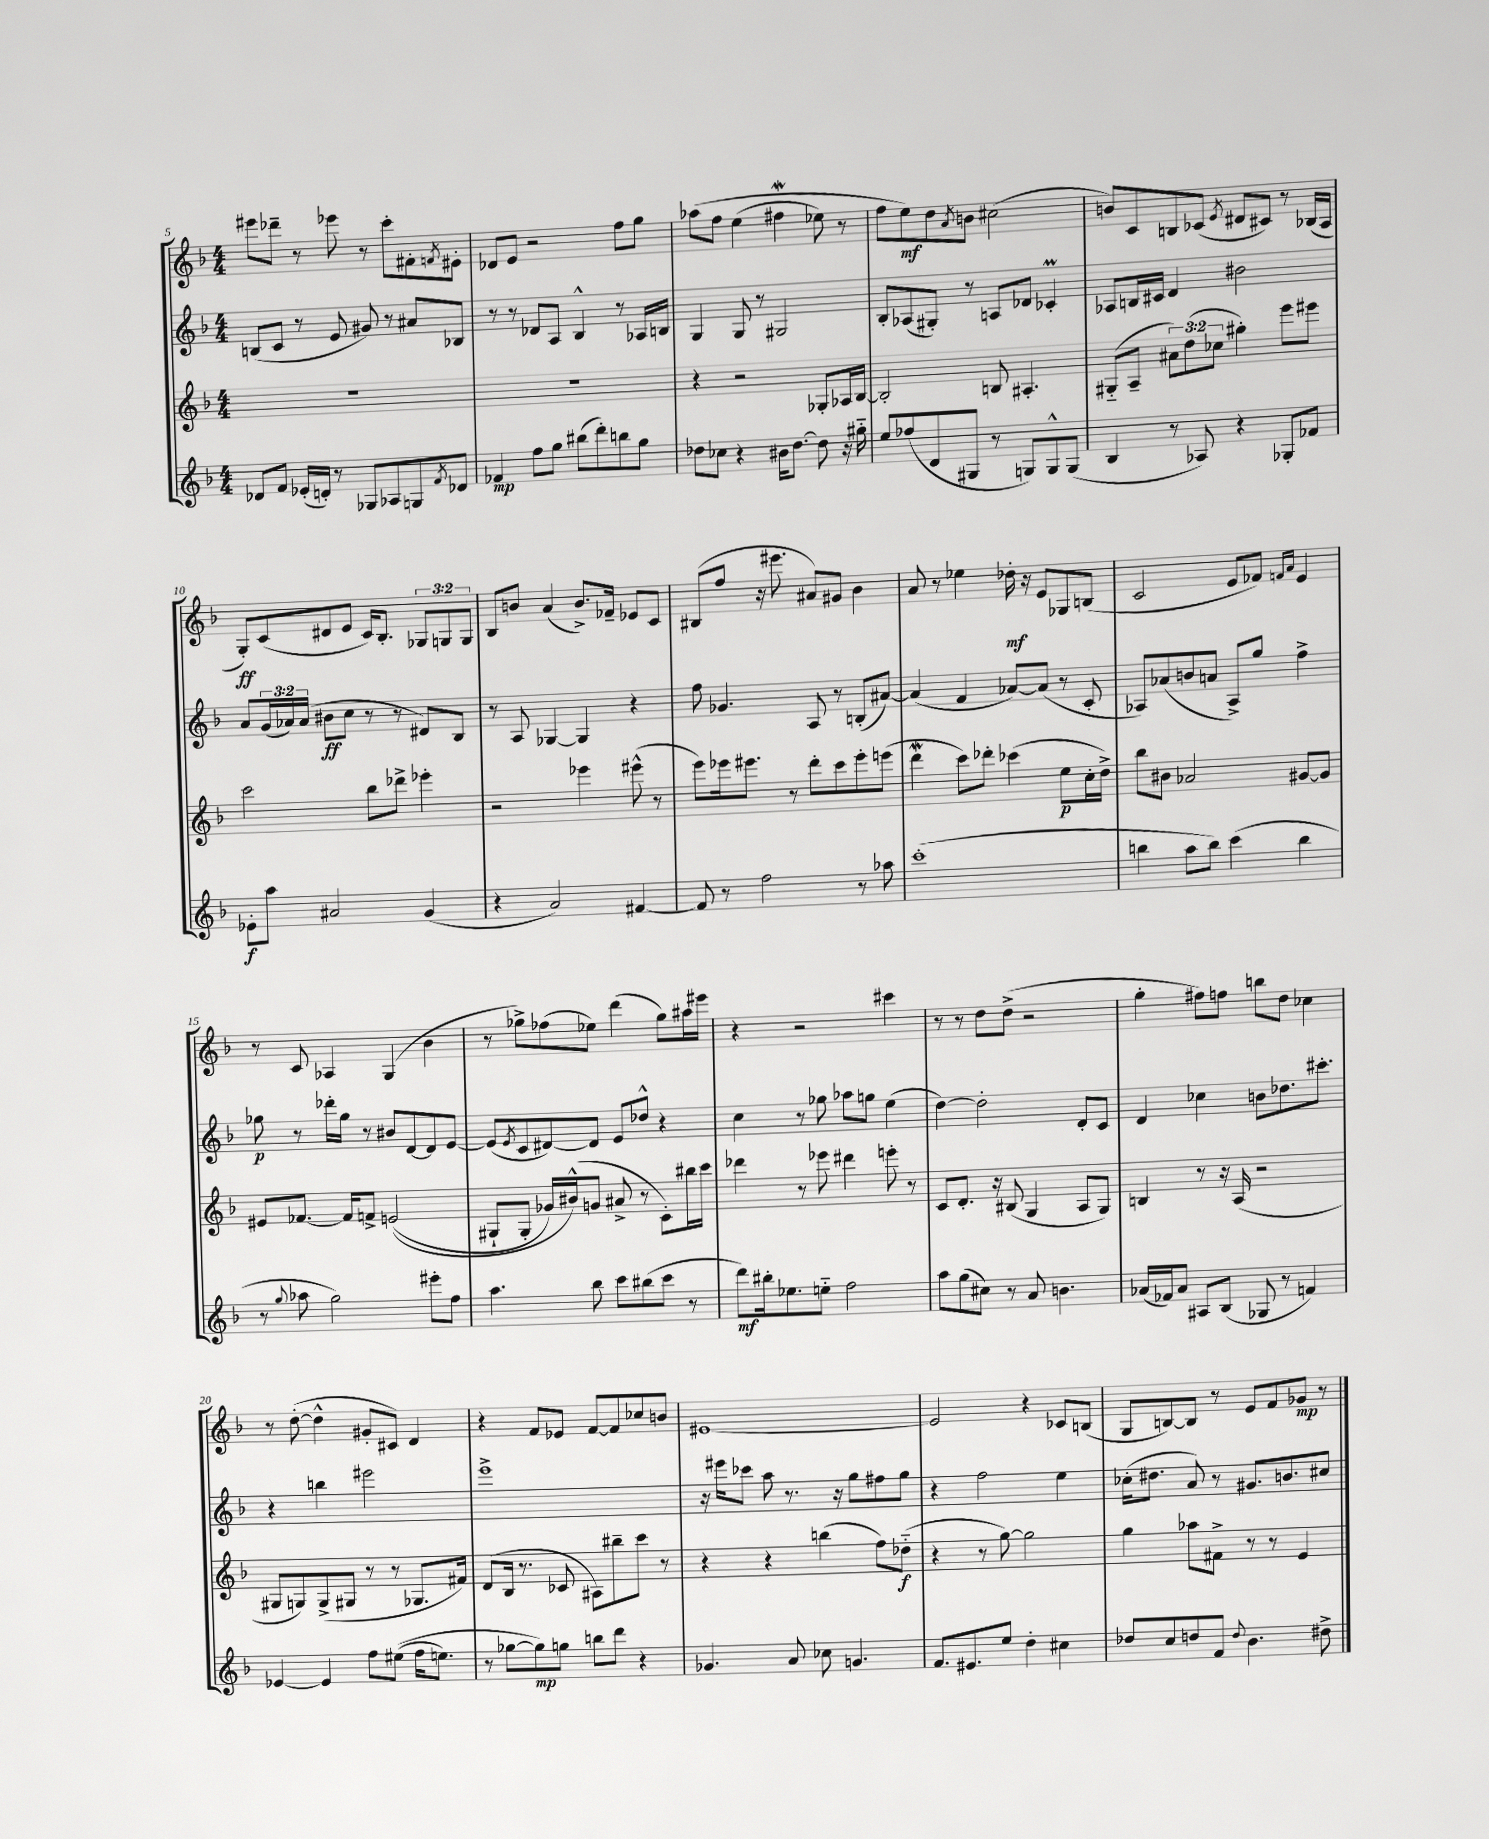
<<
\new StaffGroup <<
\new Staff = "s0" {
    \clef treble \key f \major \numericTimeSignature \time 4/4 \override Staff.TupletNumber.text = #tuplet-number::calc-fraction-text
    eis'''8 des'''8-- r8 ees'''8 r8 c'''8-. fis'8-. \acciaccatura { f'8 } eis'8-. |
    des'8 e'8 r2 f''8 g''8 |
    aes''8\( f''8 e''4( fis''4\mordent ees''8) r8 |
    f''8 e''8\mf\) d''8 \acciaccatura { a'8 } b'8 cis''2( |
    b'8) c'8 b8 ces'8( \acciaccatura { e'8 } dis'8 cis'8) r8 bes16( a16 |
    g8-.\ff) c'8( dis'8 e'8 c'16) bes8.-. \tuplet 3/2 { ges8 g8 g8 } |
    bes8 b'8 a'4( b'8.->) fes'16-- ees'8 c'8 |
    bis8( f''8 r16 eis'''8. ais'8) gis'8 bes'4 |
    a'8 r8 ees''4 des''16-.\mf r16 e'8 ges8 b8( |
    c'2 e'8 fes'8) \grace { f'16 a'16 } e'4 |
    r8 c'8 aes4 g4( bes'4 |
    r8 ges''8->) fes''8( ees''8) d'''4( ges''8) ais''16 eis'''16 |
    r4 r2 cis'''4 |
    r8 r8 d''8 d''8->( r2 |
    g''4-. fis''8) f''8 b''8 d''8 ces''4 |
    r8 d''8~-.( d''4-^ gis'8-. cis'8) d'4 |
    r4 f'8 ees'8 f'8~ f'8 ces''8 b'8 |
    eis'1~ |
    eis'2 r4 ces'8 b8( |
    g8 b8~) b8 r8 e'8 f'8 ges'8\mp r8 \bar "|." |
}
\new Staff = "s1" {
    \clef treble \key f \major \numericTimeSignature \time 4/4 \override Staff.TupletNumber.text = #tuplet-number::calc-fraction-text
    b8( c'8 r8 e'8 gis'8) r8 ais'8 bes8 |
    r8 r8 des'8 a8 bes4-^ r8 aes16 b16 |
    g4 g8 r8 gis2 |
    bes8-. aes8( gis8-.) r8 a8 des'8 ces'4-.\prall |
    aes8 b16 cis'16 d'4 bis'2 |
    a'8 \tuplet 3/2 { g'16( aes'16) aes'16( } bis'8\ff c''8 r8 r8 dis'8) bes8 |
    r8 a8 ges4~ ges4 r4 |
    f''8 ges'4. a8 r8 b8-.( ais'8~) |
    ais'4( f'4 aes'8~) aes'8( r8 c'8-. |
    aes8) aes'8( b'8 a'8 aes8->) g''8 f''4-> |
    ges''8\p r8 des'''16-. ges''16 r8 bis'8 d'8~ d'8 e'8~ |
    e'8( \acciaccatura { e'8 } c'8 dis'8~) dis'8 e'8 des''8-^ r4 |
    c''4 r8 ges''8 aes''8 g''8 e''4( |
    d''4~) d''2-. d'8-. c'8 |
    d'4 ces''4 b'8 des''8. cis'''8.-. |
    r4 b''4 eis'''2 |
    e'''1-> |
    r16 eis'''16 ces'''8 a''8 r8. r16 g''8 fis''8 g''8 |
    r4 f''2 e''4 |
    ces''16-.( dis''8. a'8) r8 gis'8. b'8. cis''8 \bar "|." |
}
\new Staff = "s2" {
    \clef treble \key f \major \numericTimeSignature \time 4/4 \override Staff.TupletNumber.text = #tuplet-number::calc-fraction-text
    R1 |
    R1 |
    r4 r2 ges8-. aes16 bes16~ |
    bes2-. b8 ais4.-. |
    gis8-_( a8-- \tuplet 3/2 { ais'8) d''8( ces''8 } gis''4-.) e'''8 eis'''8 |
    c'''2 bes''8 des'''8-> ees'''4-. |
    r2 ees'''4 eis'''8-^( r8 |
    e'''8) ees'''16 eis'''8. r8 d'''8-. c'''8 eis'''8-. e'''8( |
    d'''4\mordent c'''8) des'''8-. ces'''4( e''8\p c''16-. d''16->) |
    bes''8 bis'8 aes'2 gis'8~ gis'8 |
    eis'8 fes'8.~ fes'16 f'8-> e'2(\( |
    gis8-! gis8-. ges'16) bis'16-^(\) g'8 ais'8-> r8 c'8-.) bis''16 c'''16 |
    des'''4 r8 ees'''8 dis'''4 e'''8-. r8 |
    c'8 d'8.-. r16 bis8( g4 a8 g8) |
    b4 r8 r16 a16( r2 |
    gis8 g8) g8->( gis8 r8 r8 ges8. fis'16) |
    d'8( bes16 r8. ces'8 ais8) bis''8-- c'''8 r8 |
    r4 r4 b''4( f''8) des''8-_\f( |
    r4 r8 g''8~) g''2 |
    g''4 aes''8 fis'8-> r8 r8 e'4 \bar "|." |
}
\new Staff = "s3" {
    \clef treble \key f \major \numericTimeSignature \time 4/4
    des'8 f'8 ees'16-.( d'16-.) r8 ges8 aes8 g8 \acciaccatura { f'8 } des'8 |
    fes'4\mp f''8 g''8 bis''8( d'''8-.) b''8 g''8 |
    des''8 ces''8 r4 bis'16 des''8.~ des''8 r16 gis''16-_ |
    e''8 fes''8( d'8 gis8 r8 g8) g8-^ g8( |
    bes4 r8 aes8) r4 ges8-. fes'8 |
    ees'8-.\f a''8 ais'2 g'4( |
    r4 a'2) fis'4~ |
    fis'8 r8 f''2 r8 aes''8 |
    c'''1-.( |
    b''4 a''8 b''8) c'''4( b''4 |
    r8 \appoggiatura { g''8 } aes''8 g''2) eis'''8-. f''8 |
    a''4. bes''8 c'''8 bis''8( c'''8 r8 |
    d'''8\mf) bis''16-. ees''8. e''8-_ f''2 |
    a''8 g''8( cis''8) r8 a'8 b'4. |
    aes'16( fes'16) aes'8 ais8 bes8( ges8 r8 f'4) |
    ees'4~ ees'4 f''8 eis''8(\( f''16 e''8.) |
    r8 ges''8~ ges''8\mp\) g''8 b''8 d'''8 r4 |
    ges'4. a'8 ces''8 g'4. |
    f'8. eis'8. e''8 d''4-. cis''4 |
    des''8 c''8 d''8 f'8 \appoggiatura { d''8 } bes'4. dis''8-> \bar "|." |
}
>>
>>
\layout { \context { \Score currentBarNumber = #5 } }
